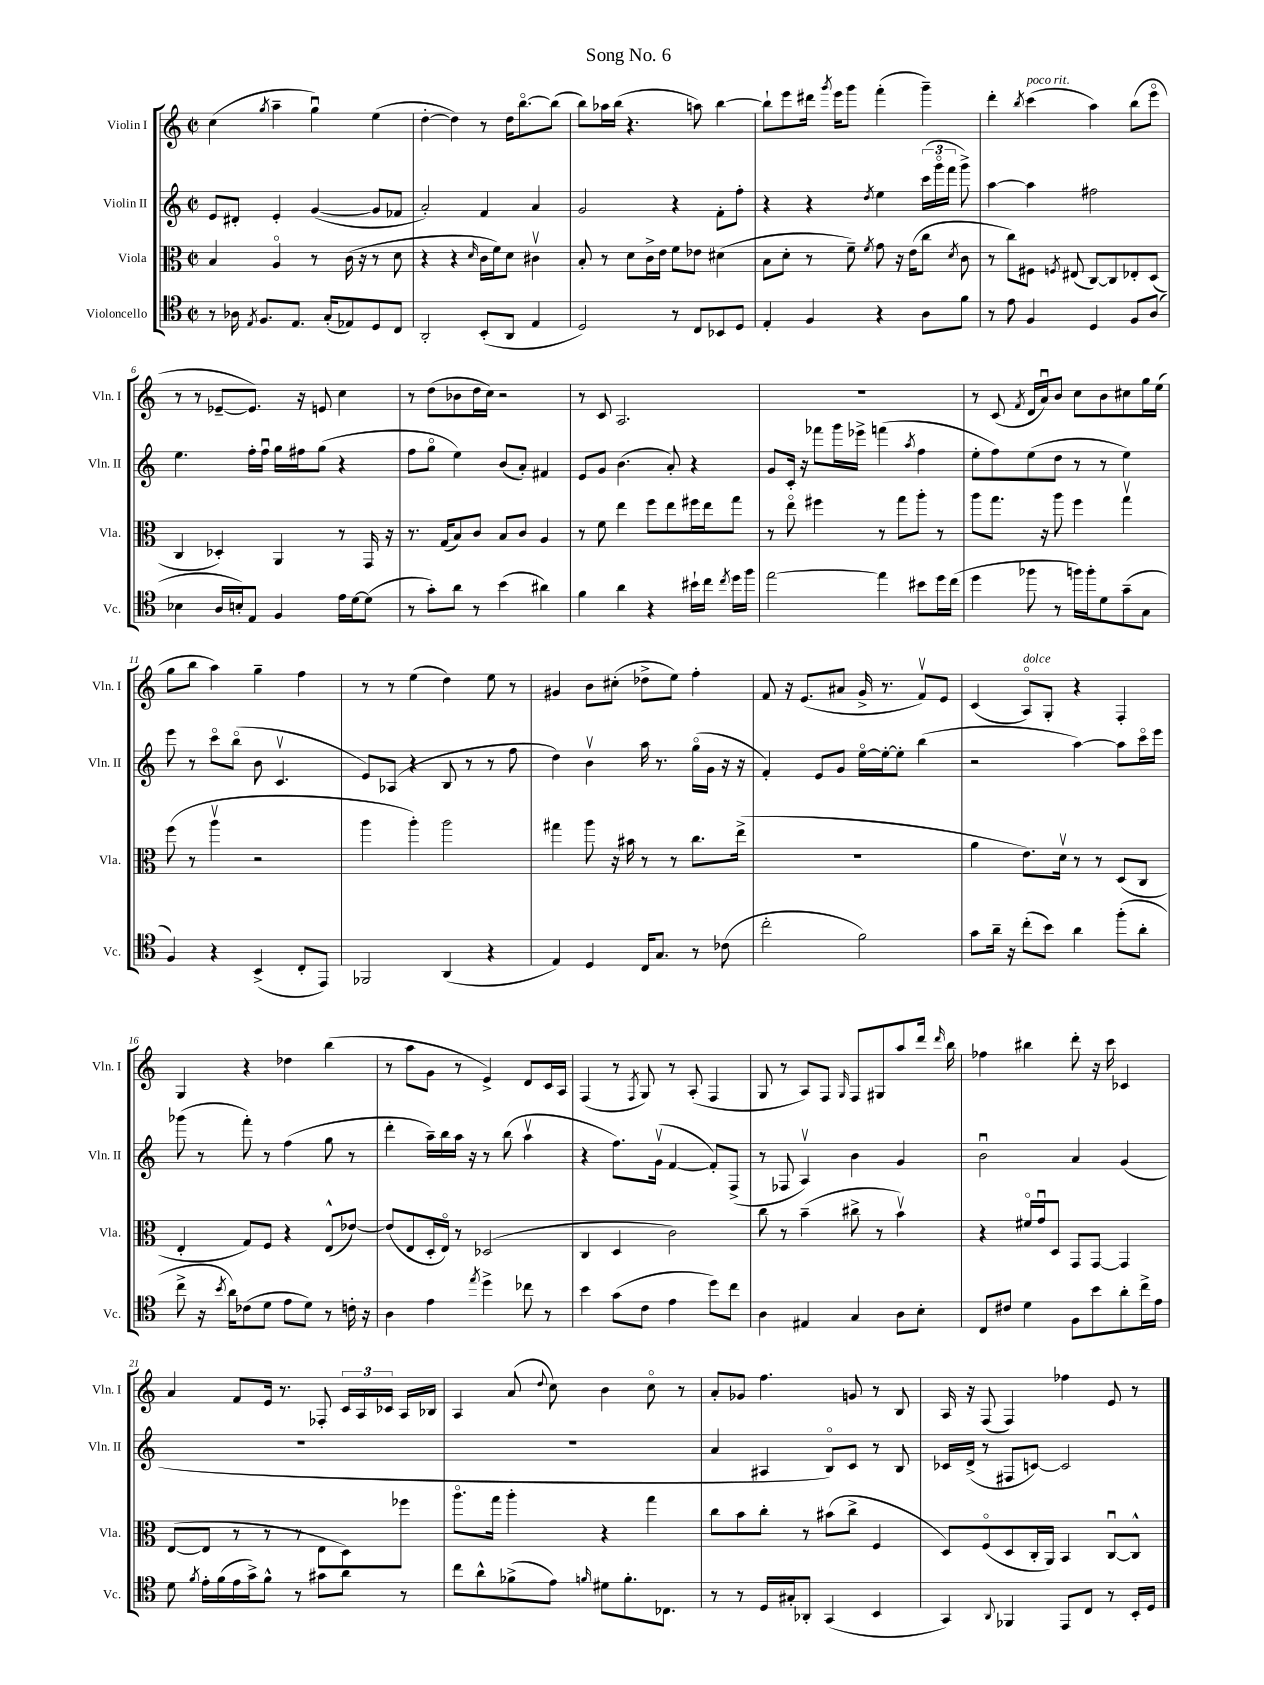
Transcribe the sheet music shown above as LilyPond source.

\header { title = "Song No. 6" }
<<
\new StaffGroup <<
\new Staff = "s0" \with { instrumentName = "Violin I" shortInstrumentName = "Vln. I" } {
    \clef treble \key c \major \defaultTimeSignature \time 2/2
    \autoBeamOff c''4( \acciaccatura { g''8 } a''4-- g''4\downbow) e''4( |
    d''4~-. d''4) r8 d''16[ b''8.~\flageolet b''8]( |
    b''8[) aes''16 b''16]( r4. a''8) b''4~ |
    b''8[-! e'''8 dis'''16] \acciaccatura { g'''8 } e'''16[ g'''8] f'''4-.( g'''4--) |
    d'''4-. \acciaccatura { b''8 } c'''4^\markup { \italic "poco rit." }( a''4) b''8[( e'''8]\flageolet |
    r8 r8 ees'8[~-- ees'8.]) r16 e'8 c''4 |
    r8 d''8[( bes'8 d''16 c''16]) r2 |
    r8 c'8 a2. |
    R1 |
    r8 c'8( \acciaccatura { f'8 } d'16[ a'16\downbow) b'8] c''8[ b'8 cis''8 g''16 e''16]( |
    g''8[ b''8] a''4) g''4-- f''4 |
    r8 r8 e''4( d''4) e''8 r8 |
    gis'4 b'8[ cis''8]-.( des''8[-> e''8]) f''4-. |
    f'8 r16 e'8.[( ais'8] g'16-> r8. f'8[\upbow) e'8] |
    c'4( a8[\flageolet^\markup { \italic "dolce" }) g8]-. r4 f4-. |
    g4 r4 des''4 b''4( |
    r8 a''8[ g'8] r8 e'4->) d'8[ c'16 a16] |
    f4( r8 \acciaccatura { f8 } g8) r8 a8-.( f4 |
    g8 r8 a8[) f8] \grace { g16 } f8[ gis8 a''8 d'''16] \grace { d'''16 } b''16 |
    fes''4 bis''4 d'''8-. r16 c'''16 ces'4 |
    a'4 f'8[ e'16] r8. fes8-. \tuplet 3/2 { c'16[ a16 ces'16] } a16[ bes16] |
    a4 a'8( \appoggiatura { d''8 } c''8) b'4 c''8\flageolet r8 |
    a'8[-. ges'8] f''4. g'8 r8 b8 |
    a16 r16 f8( f4) fes''4 e'8 r8 \bar "|." |
}
\new Staff = "s1" \with { instrumentName = "Violin II" shortInstrumentName = "Vln. II" } {
    \clef treble \key c \major \defaultTimeSignature \time 2/2
    \autoBeamOff e'8[ dis'8]-. e'4-. g'4~( g'8[ fes'8] |
    a'2-.) f'4 a'4 |
    g'2 r4 f'8[-. f''8]-. |
    r4 r4 \acciaccatura { d''8 } e''4 \tuplet 3/2 { c'''16[( g'''16\flageolet f'''16] } g'''8->) |
    a''4~ a''4 fis''2 |
    e''4. f''16[-. f''16]\downbow g''16[ fis''16 g''8]( r4 |
    f''8[ g''8]\flageolet e''4) b'8[( a'8]-.) fis'4 |
    e'8[ g'8] b'4.( a'8-.) r4 |
    g'8[ c'16]-. r16 fes'''8[ g'''16 ees'''16]-> f'''4( \acciaccatura { a''8 } f''4 |
    e''8[-. f''8) e''8( d''8] r8 r8 e''4) |
    e'''8 r8 c'''8[\flageolet b''8]\flageolet( b'8 c'4.\upbow |
    e'8[) aes8]( r4 b8 r8 r8 f''8 |
    d''4) b'4\upbow a''16 r8. g''16[\flageolet( g'16] r16 r16 |
    f'4-.) e'8[ g'8] e''16[~\flageolet e''16~-. e''8]-. b''4( |
    r2 a''4~) a''8[ c'''16\flageolet e'''16] |
    ges'''8( r8 f'''8-.) r8 f''4( g''8 r8 |
    d'''4-. a''16[--) b''16 a''16] r16 r8 b''8( a''4\upbow |
    r4 f''8.[) g'16]\upbow( f'4~ f'8[-.) f8]->( |
    r8 fes8 a4\upbow) b'4 g'4 |
    b'2\downbow a'4 g'4( |
    R1 |
    R1 |
    a'4 ais4 b8[\flageolet) c'8] r8 b8 |
    ces'16[ d'16]->( r8 fis8[ c'8]~) c'2 \bar "|." |
}
\new Staff = "s2" \with { instrumentName = "Viola" shortInstrumentName = "Vla." } {
    \clef alto \key c \major \defaultTimeSignature \time 2/2
    \autoBeamOff b4 a4\flageolet r8 c'16( r16 r8 d'8 |
    r4 r4 \grace { d'16 } c'16[ f'16) d'8] cis'4\upbow |
    b8-. r8 d'8[ c'16-> e'16] f'8[ ees'8] dis'4( |
    b8[ d'8]-. r8 f'8--) \acciaccatura { f'8 } g'8 r16 e'16[( c''8] \acciaccatura { d'8 } c'8 |
    r8 c''8[) fis8] \acciaccatura { f8 } eis8( c8[~) c8 ees8-. d8]( |
    c4 des4-.) a,4 r8 g,16 r16 |
    r8. g16[( b8) c'8] b8[ c'8] a4 |
    r8 f'8 e''4 f''8[ e''8 fis''16 e''16 g''8] |
    r8 e''8\flageolet fis''4 r8 g''8[ a''8]-. r8 |
    a''8[ g''8.] r16 a''8 f''4 g''4\upbow |
    f''8( r8 a''4\upbow r2 |
    a''4 a''4-.) a''2 |
    gis''4 a''8 r16 bis'16 r8 r8 c''8.[ e''16]->( |
    R1 |
    a'4 e'8.[) d'16]\upbow r8 r8 d8[( c8] |
    e4-. g8[) f8] r4 e8[-^( ees'8]~) |
    ees'8[( e8 d16-. e16]\flageolet) r8 des2( |
    c4 d4 c'2) |
    c''8 r8 b'4--( cis''8-> r8 b'4\upbow) |
    r4 fis'16[\flageolet g'16\downbow d8] g,8[ g,8]~ g,4 |
    e8[~( e8] r8 r8 r8 e8[ d8) fes''8] |
    a''8.[\flageolet g''16] a''4-. r4 g''4 |
    c''8[ b'8 c''8]-. r8 bis'8[( c''8]-> f4 |
    d8[) f8\flageolet( d8 c16-. a,16]) b,4 c8[~\downbow c8]-^ \bar "|." |
}
\new Staff = "s3" \with { instrumentName = "Violoncello" shortInstrumentName = "Vc." } {
    \clef tenor \key c \major \defaultTimeSignature \time 2/2
    \autoBeamOff r8 aes16 \acciaccatura { e8 } f8.[ e8.] g16[-.( ees8) d8 c8] |
    a,2-. b,8[-.( a,8] e4 |
    d2) r8 c8[ bes,8 d8] |
    e4-. f4 r4 a8[ f'8] |
    r8 e'8 f4 d4 f8[ a8]( |
    bes4 a16[ b16-.) e8] f4 e'16[ d'16~ d'8]( |
    r8 g'8[-.) a'8] r8 b'4( ais'4) |
    f'4 a'4 r4 bis'16[-! c''16] \acciaccatura { c''8 } d''16[ f''16] |
    e''2~ e''4 bis'8[ d''16 c''16]( |
    d''4 fes''8 r8 f''16[) f''16-. d'8 g'8--( g8] |
    f4) r4 b,4->( c8[-. e,8]) |
    fes,2 a,4( r4 |
    e4) d4 c16[ g8.] r8 ces'8( |
    c''2-. f'2) |
    g'8[ a'16]-- r16 c''8[-.( b'8]) a'4 f''8[-.( a'8]-. |
    c''8-> r16 \acciaccatura { b'8 } a'16[) ces'8( d'8] e'8[ d'8]) r8 c'16-. r16 |
    a4 e'4 \acciaccatura { e''8 } d''4-> ces''8 r8 |
    b'4 g'8[( c'8] e'4 d''8[) c''8] |
    a4 eis4 g4 a8[ b8]-. |
    c8[ cis'8] d'4 f8[ b'8 a'8-. c''16-> e'16] |
    d'8 \acciaccatura { f'8 } e'16[-. f'16( e'16 g'16->) f'8]-^ r8 gis'8[ a'8] r8 |
    c''8[ a'8-^ fes'8->( e'8]) \grace { f'16 } dis'8[ f'8.-. ces8.] |
    r8 r8 d16[ gis16-. aes,8]-. g,4( b,4 |
    g,4) \appoggiatura { a,8 } fes,4 e,8[ c8] r8 b,16[-. d16] \bar "|." |
}
>>
>>
